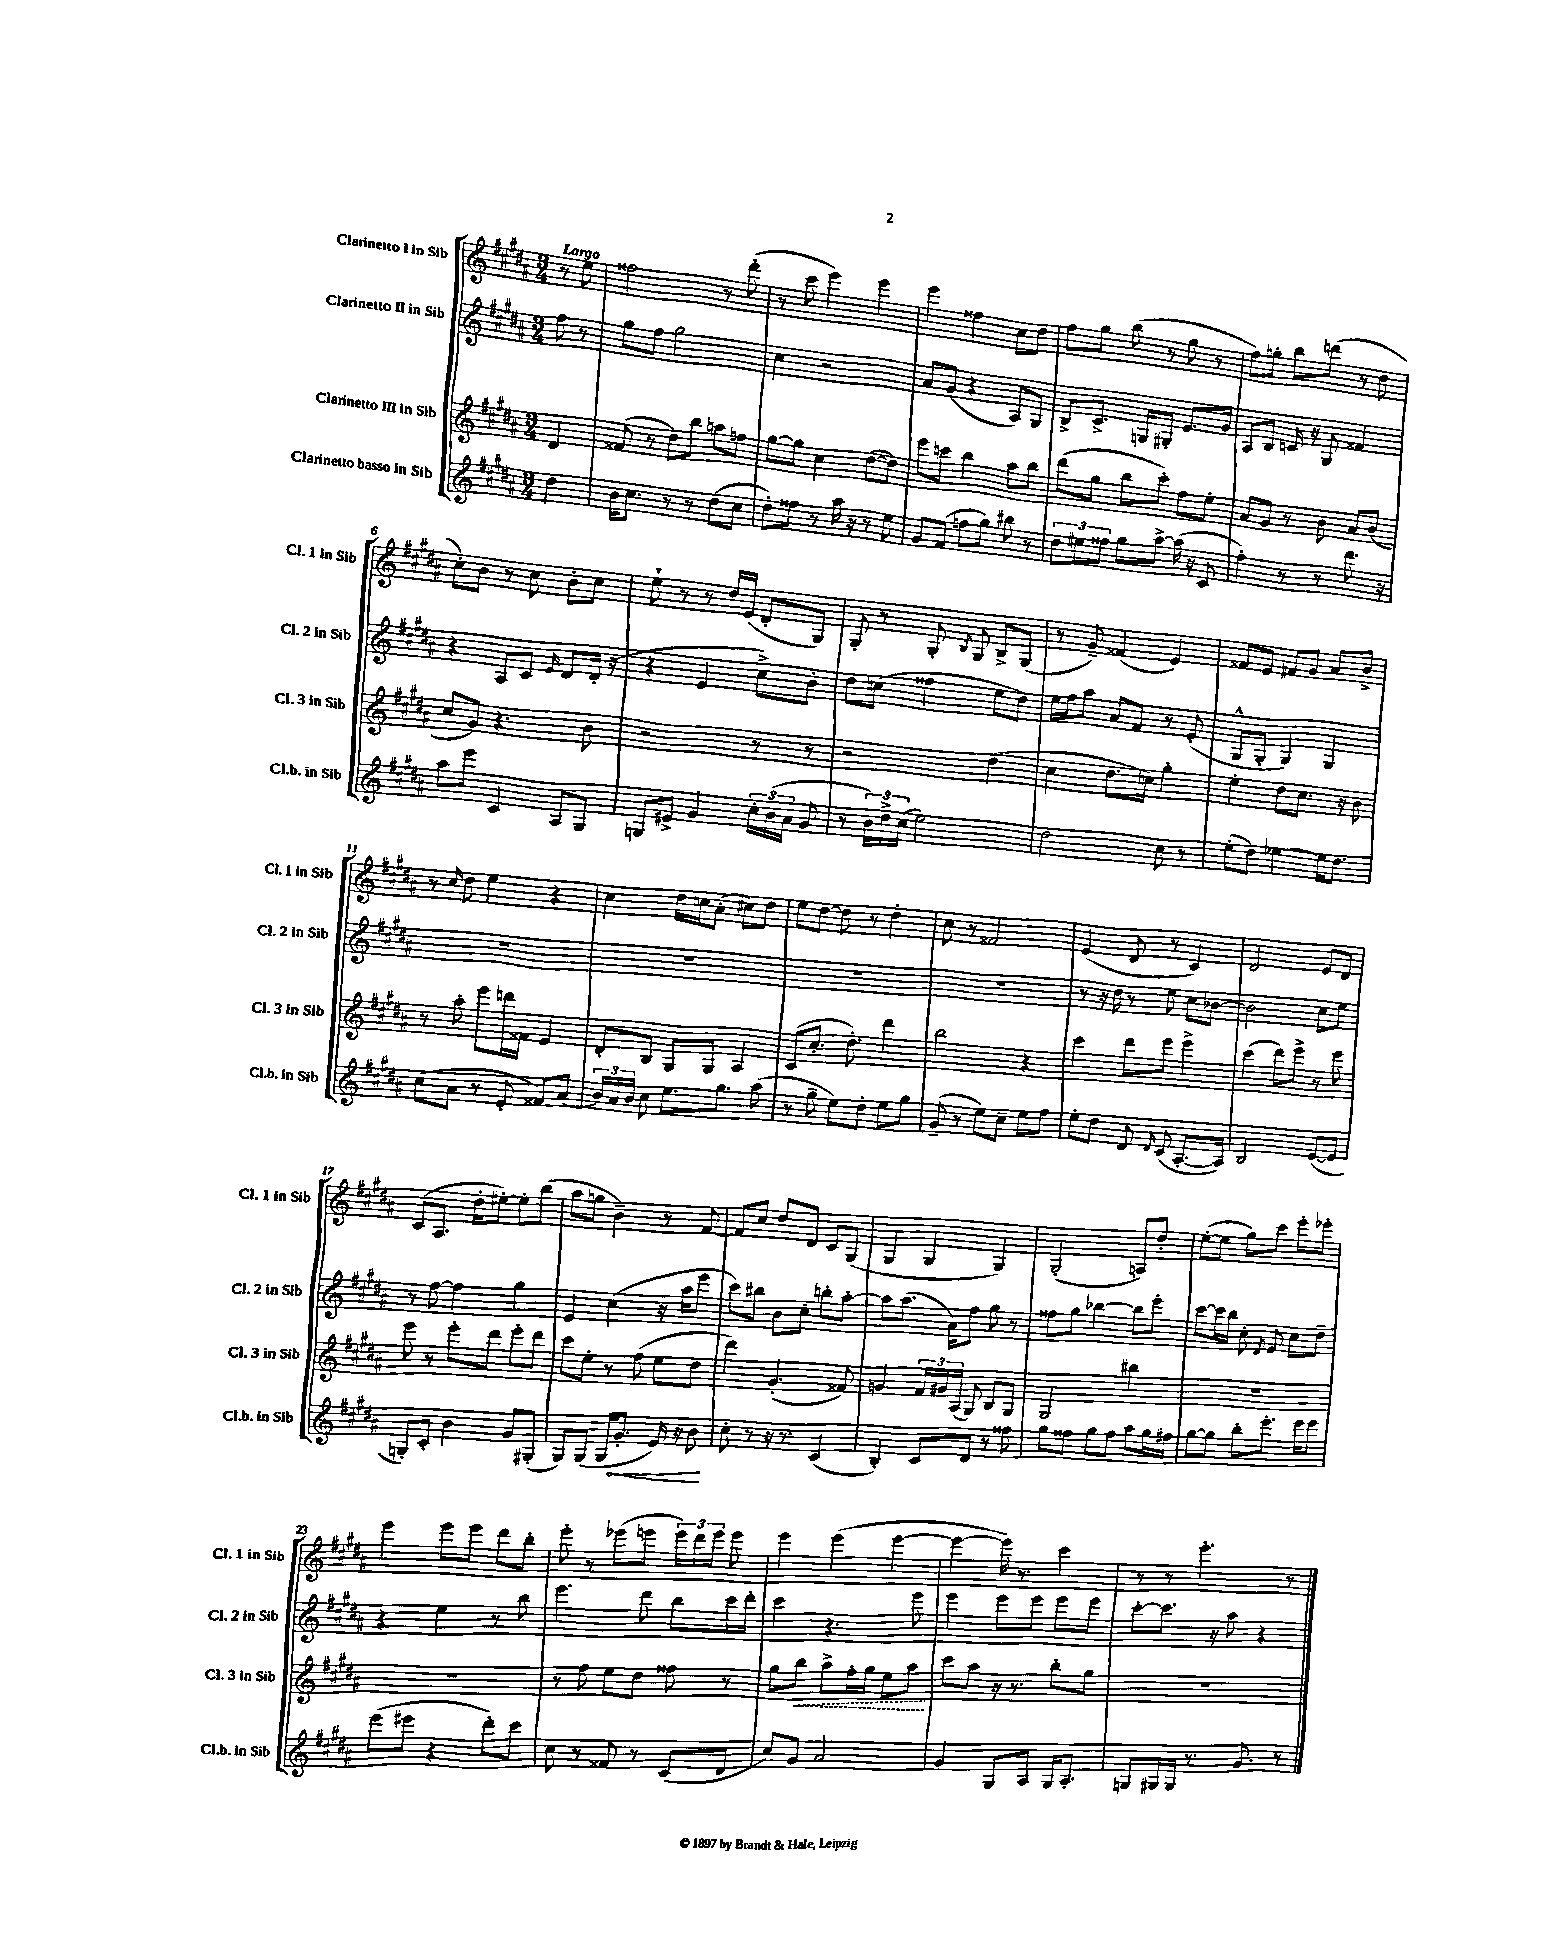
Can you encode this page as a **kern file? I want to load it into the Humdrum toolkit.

**kern	**dynam	**kern	**dynam	**kern	**kern
*part4	*part4	*part3	*part3	*part2	*part1
*staff4	*staff4	*staff3	*staff3	*staff2	*staff1
*I"Clarinetto basso in Sib	*	*I"Clarinetto III in Sib	*	*I"Clarinetto II in Sib	*I"Clarinetto I in Sib
*I'Cl.b. in Sib	*	*I'Cl. 3 in Sib	*	*I'Cl. 2 in Sib	*I'Cl. 1 in Sib
*clefG2	*	*clefG2	*	*clefG2	*clefG2
*k[f#c#g#d#a#]	*	*k[f#c#g#d#a#]	*	*k[f#c#g#d#a#]	*k[f#c#g#d#a#]
*M3/4	*	*M3/4	*	*M3/4	*M3/4
=	=	=	=	=	=
!	!	!	!	!	!LO:TX:a:B:t=Largo
4dd#\	.	4d#/	.	8ff#\	8r
.	.	.	.	8r	8ee\
=1	=1	=1	=1	=1	=1
16b\KL	.	(8f##X/	.	8gg#\L	2ff##X\
8.cc#\J	.	.	.	.	.
.	.	8r	.	8ff#\J	.
8r	.	8dd#\L)	.	2gg#\	.
8r	.	8bb\J	.	.	.
(8dd#\L	.	8aan\L	.	.	8r
8cc#\J	.	8ffn\J	.	.	(8ddd#'\
=2	=2	=2	=2	=2	=2
8dd#'\L)	.	[8gg#\L	.	4cc#\	8r
8ff##X\J	.	8gg#\J]	.	.	8ccc#\
8r	.	4cc#\	.	2r	4eee\)
16aa#\	.	.	.	.	.
16r	.	.	.	.	.
8r	.	([8dd#\L	.	.	4eee\
8ee\	.	8dd#\J])	.	.	.
=3	=3	=3	=3	=3	=3
8g#/L	.	8eee\L	.	8a#/L	4eee\
(8f#/J	.	8cccn\J	.	(8g#/J	.
8ffn\L	.	4bb\	.	4r	4ff##X\
8gg#\J)	.	.	.	.	.
8bb#X\	.	8aa#\L	.	8A#/L)	8cc#\L
8r	.	8bb\J	.	8G#/J	8dd#\J
=4	=4	=4	=4	=4	=4
12dd#\L	.	(8ddd#\L	.	8B^/L	8ff#\L
12ee#X\	.	.	.	.	.
.	.	8gg#\J	.	8.c#^/J	8gg#\J
12ff##X\J	.	.	.	.	.
8gg#\L	.	8bb\L	.	.	(8bb\
.	.	.	.	16Gn/KL	.
[8aa#^\J	.	8ccc#'\J)	.	8G#X'/J	8r
(16aa#\]	.	8ff#\L	.	8.e/L	8gg#\
16r	.	.	.	.	.
8c#/	.	8ee'\J	.	.	8r
.	.	.	.	16g#/Jk	.
=5	=5	=5	=5	=5	=5
4ff#'\)	.	8a#/L	.	8A#/L	8ff#\L)
.	.	8g#/J	.	8B/J	8ggn'\J
8r	.	8r	.	16cn/	8bb\L
.	.	.	.	16r	.
8r	.	8b\	.	8G#/	(8dddn\J
8.ddd#\	.	8a#/L	.	4f##X/	8r
.	.	(8b/J	.	.	8dd#\
16r	.	.	.	.	.
!!LO:LB:g=z
=6	=6	=6	=6	=6	=6
8aa#\L	.	8cc#/L	.	4r	8cc#'\L)
8eee\J	.	8g#/J)	.	.	8b\J
4c#/	.	4.r	.	8A#/L	8r
.	.	.	.	8c#/J	8cc#\
.	.	.	.	16qqe/	.
8A#/L	.	.	.	8d#/L	8b'\L
8G#/J	.	8b\	.	(16d#'/Jk	8cc#\J
.	.	.	.	16r	.
=7	=7	=7	=7	=7	=7
8Gn/L	.	2r	.	4r	8ee`\
8e#X^/J	.	.	.	.	8r
4g#/	.	.	.	4e/	8r
.	.	.	.	.	16dd#/LL
.	.	.	.	.	(16e/JJ
24cc#'\LL	.	8r	.	8cc#^\L)	8d#'/L
(24b\	.	.	.	.	.
24a#\JJ	.	.	.	.	.
8g#/	.	8r	.	8b'\J	8G#/J)
=8	=8	=8	=8	=8	=8
8r	.	2r	.	8dd#\L	8G#'/
24b\LL)	.	.	.	(8ccn\J	8r
24dd#^\	.	.	.	.	.
(24cc#\JJ	.	.	.	.	.
2ee\)	.	.	.	4ff##X\	8G#'/
.	.	.	.	.	8qB/
.	.	.	.	.	8G#/
.	.	(4dd#\	.	8ee\L	8B^/L
.	.	.	.	8dd#\J)	(8G#/J
=9	=9	=9	=9	=9	=9
2dd#\	.	4cc#\	.	16ee\LL	8r
.	.	.	.	16ff#\J	.
.	.	.	.	8aa#\J	8g#~/)
.	.	8.dd#\L	.	8a#/L	(4f##X/
.	.	.	.	8f#/J	.
.	.	16ccn\Jk)	.	.	.
8cc#\	.	4gg#'\	.	8r	4e/)
8r	.	.	.	(8e'/	.
=10	=10	=10	=10	=10	=10
(8ee'\L	.	4ee'\	.	8G#^^/L	8f##X/L
8dd#\J)	.	.	.	8G#'/J	8e/J
[4ee-X\	.	8dd#\L	.	4G#/)	8f#X/L
.	.	8.cc#\J	.	.	8g#/J
16ee-\KL]	.	.	.	4G#/	8a#/L
8.dd#\J	.	16r	.	.	.
.	.	8b\	.	.	8b^/J
!!LO:LB:g=z
=11	=11	=11	=11	=11	=11
(8cc#\L	.	8r	.	2.r	8r
.	.	.	.	.	16qqcc#/
8a#\J	.	8aa#'\	.	.	8dd#\
8r	.	8eee\L	.	.	4ee\
8e'/	.	16dddn\L	.	.	.
.	.	16f##X\JJ	.	.	.
8f##X/L)	.	4e/	.	.	4r
(8a#/J	.	.	.	.	.
=12	=12	=12	=12	=12	=12
24b/LL)	.	8d#'/L	.	2.r	4cc#\
24a#/	.	.	.	.	.
24b/JJ	.	.	.	.	.
8cc#\	.	8B/J	.	.	.
8.ee\L	.	8G#/L	.	.	16dd#\LL
.	.	.	.	.	16ccn\J
.	.	8G#/J	.	.	(8a#'\J
8.gg#\J	.	.	.	.	.
.	.	4A#/	.	.	8cc#X\L)
(8aa#\	.	.	.	.	8dd#\J
=13	=13	=13	=13	=13	=13
8r	.	(8c#/L	.	2.r	8ee\L
8gg#~\	.	8.cc#'/J	.	.	[8dd#\J
8ee\L)	.	.	.	.	8dd#\]
.	.	8.dd#'\)	.	.	.
8dd#'\J	.	.	.	.	8r
8ee\L	.	4ddd#\	.	.	4dd#'\
8gg#\J	.	.	.	.	.
=14	=14	=14	=14	=14	=14
(8g#~/	.	2bb\	.	2.r	8cc#\
8r	.	.	.	.	8r
8ee\L)	.	.	.	.	2f##X/
8cc#~\J	.	.	.	.	.
8ee\L	.	4r	.	.	.
8ff#\J	.	.	.	.	.
=15	=15	=15	=15	=15	=15
8ee'\L	.	4ccc#\	.	8r	(4e/
8dd#\J	.	.	.	16r	.
.	.	.	.	16dd#\	.
8d#/	.	8ddd#\L	.	8r	8d#/
16qqd#/	.	.	.	.	.
(8c#/	.	8eee\J	.	8ee\	8r
[8.A#'/L	.	4eee^\	.	8cc#\L	4c#/)
.	.	.	.	[8b-X\J	.
16A#/Jk])	.	.	.	.	.
=16	=16	=16	=16	=16	=16
2B/	.	(4ccc#\	.	2b-\]	2d#/
.	.	8ddd#\L)	.	.	.
.	.	8eee^\J	.	.	.
([8e/L	.	8r	.	8cc#\L	8e/L
8e/J]	.	8eee\	.	8ee\J	8d#/J
!!LO:LB:g=z
=17	=17	=17	=17	=17	=17
8Gn'/L)	.	8eee\	.	8r	(8c#/L
8c#'/J	.	8r	.	[8ff#\	8.A#/J
4b\	.	8eee'\L	.	4ff#\]	.
.	.	.	.	.	16dd#'\KL
.	.	8ddd#\J	.	.	[8ee#X'\J)
8g#/L	.	8eee'\L	.	4gg#\	8ee#'\L]
(8G#X'/J	.	8ddd#\J	.	.	(8bb\J
=18	=18	=18	=18	=18	=18
8G#/L)	.	8ccc#\L	.	4e/	8aa#\L
(8G#/J	.	8ee'\J	.	.	8ggn\J
16G#/KL	.	8r	.	(4cc#\	4b~\)
!	!LO:HP:b	!	!	!	!
8.g#'/J	<	.	.	.	.
.	.	(8ff#\	.	.	.
16e/)	.	8ee\L	.	16r	8r
16r	.	.	.	16aa#\KL	.
8b\	.	8dd#\J	.	8eee\J	[8f#/
.	[	.	.	.	.
=19	=19	=19	=19	=19	=19
8cc#'\	.	4ddd#\)	.	8ccc#\L)	8f#/L]
8r	.	.	.	8bb#X\J	8cc#/J
16r	.	(4.g#'/	.	8b\L	8dd#/L
8.r	.	.	.	.	.
.	.	.	.	8cc#'\J	8d#/J
(4c#/	.	.	.	8bbn'\L	8c#/L
.	.	8f##X/)	.	[8aa#'\J	(8G#/J
=20	=20	=20	=20	=20	=20
4B'/)	.	4gn/	.	8aa#\L]	4G#/
.	.	.	.	(8.aa#\J	.
8c#/L	.	24f#/LL	.	.	4G#/
.	.	24g#X/	.	.	.
.	.	.	.	16a#\KL)	.
.	.	(24A#/JJ	.	.	.
8d#/J	.	8G#/)	.	8ff#\J	.
8r	.	8B/L	.	8gg#\	4G#/)
8ff##X\	.	8G#/J	.	8r	.
=21	=21	=21	=21	=21	=21
8gg#\L	.	2G#/	.	8ff##X\L	(2G#'/
8ff##X\J	.	.	.	8gg#\J	.
8gg#\L	.	.	.	[4bb-X\	.
8ff##\J	.	.	.	.	.
8aa#\L	.	4bb#X\	.	8bb-\L]	8An/L)
16gg#\L	.	.	.	8eee'\J	8dd#'/J
16ff#X\JJ	.	.	.	.	.
=22	=22	=22	=22	=22	=22
[8gg#\L	.	2.r	.	[8ccc#\L	([8ee'\L
8gg#\J]	.	.	.	16ccc#\L]	8ee\J]
.	.	.	.	16bb\JJ	.
8bb'\L	.	.	.	8cc#'\	8gg#\L)
.	.	.	.	8qd#/	.
8.eee'\J	.	.	.	8e/	8ccc#\J
.	.	.	.	8cc#\L	8eee'\L
16eee\KL	.	.	.	.	.
8eee\J	.	.	.	8dd#~\J	8eee-X'\J
!!LO:LB:g=z
=23	=23	=23	=23	=23	=23
(8eee\L	.	2.r	.	4r	4eee\
8eee#X\J	.	.	.	.	.
4r	.	.	.	4ee\	8eee\L
.	.	.	.	.	8eee\J
8ddd#'\L)	.	.	.	8r	8ddd#\L
8ccc#\J	.	.	.	8bb\	8bb'\J
=24	=24	=24	=24	=24	=24
8cc#\	.	8r	.	4.eee\	8eee'\
8r	.	8ff#\	.	.	8r
8f##X/	.	8ee\L	.	.	(8eee-X\L
8r	.	8dd#\J	.	8ddd#\	8eeen\J
(8c#/L	.	8ff##X\	.	8bb\L	24eee\LL)
.	.	.	.	.	24ddd#\
.	.	.	.	.	24eee\JJ
8d#/J	.	8r	.	16ccc#\L	8eee\
.	.	.	.	16ddd#'\JJ	.
=25	=25	=25	=25	=25	=25
8cc#/L)	.	8gg#\L	.	4ccc#\	4eee\
!	!	!	!LO:HP:b	!	!
8g#/J	.	8bb\J	<	.	.
2a#/	.	8aa#^\L	.	4.r	(4eee\
.	.	16ff#'\L	.	.	.
.	.	16gg#\JJ	.	.	.
.	.	8ee\L	.	.	[4eee\
.	.	8aa#\J	.	8eee\	.
.	.	.	[	.	.
=26	=26	=26	=26	=26	=26
4g#/	.	8ccc#\L	.	4eee\	4eee\_
.	.	8aa#\J	.	.	.
8G#/L	.	16r	.	8eee\L	16eee\])
.	.	8.r	.	.	8.r
8A#/J	.	.	.	8eee\J	.
16G#/KL	.	8bb'\L	.	8eee\L	4ccc#\
8.A#'/J	.	.	.	.	.
.	.	8gg#\J	.	8eee\J	.
=27	=27	=27	=27	=27	=27
8Gn/L	.	2.r	.	[8ccc#'\L	8r
16G#X/L	.	.	.	8.ccc#\J]	8r
16G#/JJ	.	.	.	.	.
8.r	.	.	.	.	4.eee'\
.	.	.	.	16r	.
.	.	.	.	8aa#\	.
8.g#/	.	.	.	.	.
.	.	.	.	4r	.
8r	.	.	.	.	8r
==	==	==	==	==	==
*-	*-	*-	*-	*-	*-
